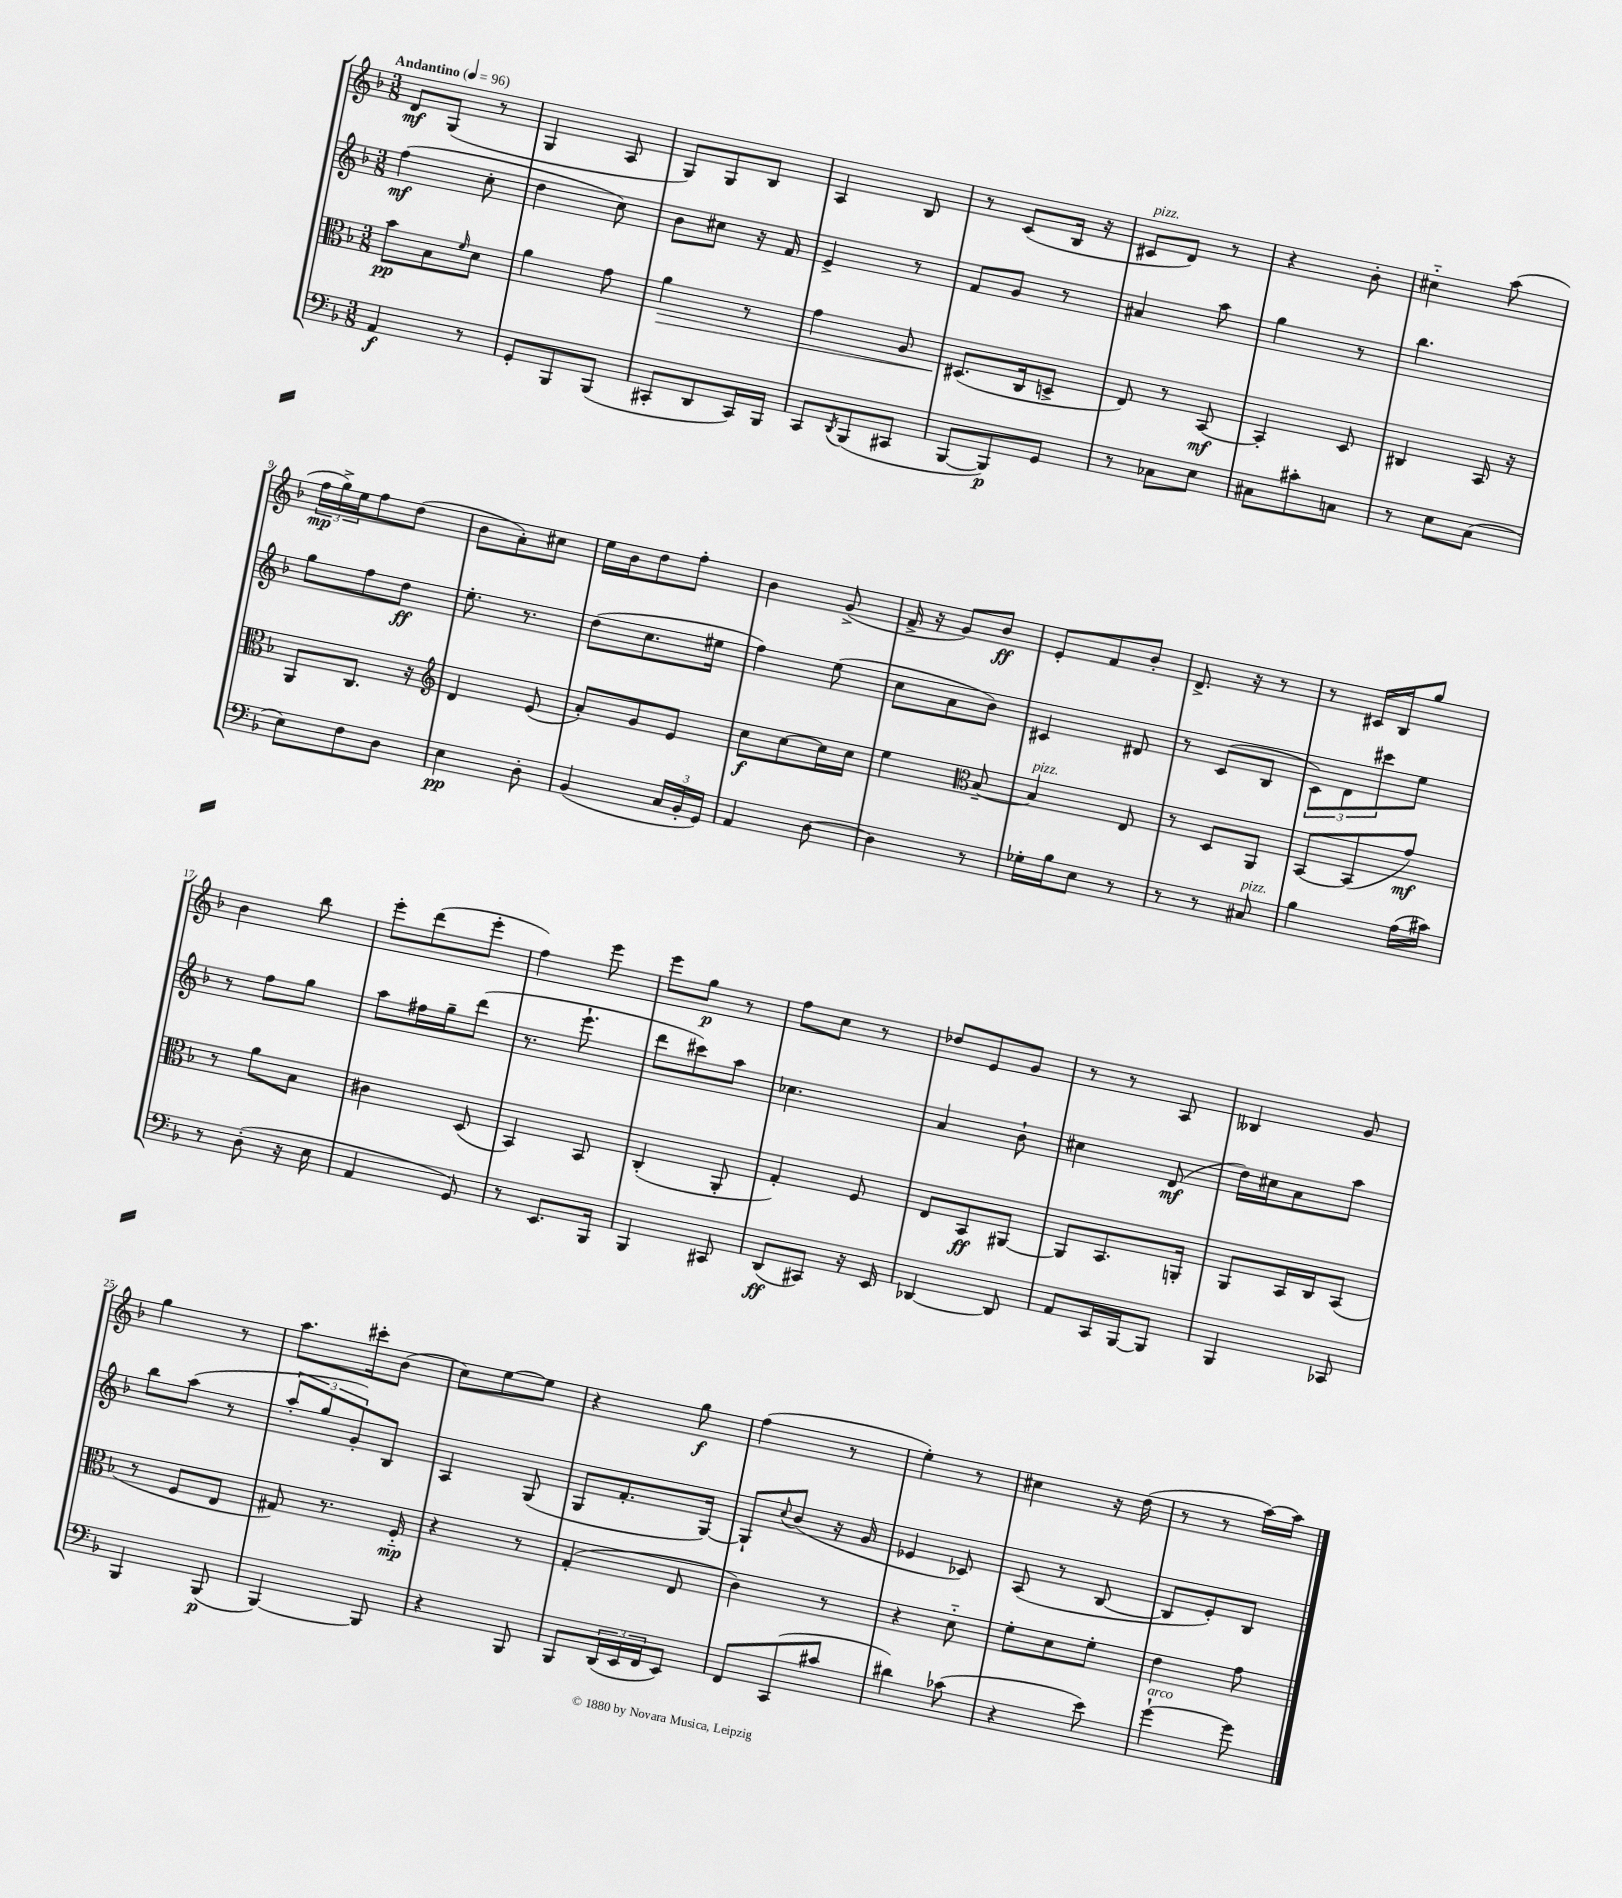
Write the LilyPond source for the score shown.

<<
\new StaffGroup <<
\new Staff = "s0" {
    \clef treble \key f \major \numericTimeSignature \time 3/8 \tempo "Andantino" 4 = 96
    d'8\mf g8( r8 |
    g4 a8 |
    g8) g8 bes8 |
    a4 bes8 |
    r8 c'8( bes16 r16 |
    cis'8^\markup { \italic "pizz." } d'8) r8 |
    r4 bes'8-. |
    cis''4-_ a''8( |
    \tuplet 3/2 { f''16\mp g''16->) e''16 } f''8 d''8( |
    bes'8 a'8-.) cis''8 |
    e''16 bes'16 d''8 f''8-. |
    bes'4 g'8->( |
    f'16-> r16 g'8) bes'8\ff |
    e'8-. f'8 bes'8-. |
    d'8.-> r16 r8 |
    r8 cis'16 bes16 g''8 |
    bes'4 bes''8 |
    e'''8-. d'''8( e'''8-. |
    f''4) e'''8 |
    e'''8 g''8\p r8 |
    f''8 c''8 r8 |
    des''8 e'8 g'8 |
    r8 r8 a8 |
    beses4 g'8 |
    g''4 r8 |
    a''8. cis'''16-. bes'8( |
    c''8) e''8~ e''8 |
    r4 g''8\f |
    f''4( r8 |
    e''4-.) r8 |
    cis''4 r16 d''16( |
    r8 r8 a''16~) a''16 \bar "|." |
}
\new Staff = "s1" {
    \clef treble \key f \major \numericTimeSignature \time 3/8
    f''4\mf( c''8-. |
    d''4 c''8) |
    bes'8 cis''8 r16 f'16 |
    e'4-> r8 |
    f'8 g'8 r8 |
    ais'4 a''8 |
    g''4 r8 |
    bes''4. |
    g''8 f''8 d''8\ff |
    e''8.-. r8. |
    d''8( c''8. eis''16 |
    f''4) e''8( |
    c''8 a'8 bes'8) |
    cis'4 dis'8 |
    r8 c'8( bes8 |
    \tuplet 3/2 { c'8) d'8 cis'''8 } e''8 |
    r8 f''8 g''8 |
    a''8 fis''16 g''16-- d'''8( |
    r8. e'''8.-! |
    d'''8 cis'''8) a''8 |
    ces''4. |
    a'4 bes'8-! |
    cis''4 d'8\mf( |
    d''16) cis''16 a'8 a''8 |
    bes''8 a''8( r8 |
    \tuplet 3/2 { a''8-. g''8 g'8-.) } bes8 |
    a4 g8( |
    g8 f'8.-. g16~) |
    g8-! \appoggiatura { c''8 } bes'8( r16 g'16 |
    ees'4 ces'8) |
    a8( r8 bes8~ |
    bes8 e'8-.) bes8 \bar "|." |
}
\new Staff = "s2" {
    \clef alto \key f \major \numericTimeSignature \time 3/8
    bes'8\pp bes8 \grace { f'16 } d'8 |
    a'4 g'8 |
    a'4\> r8 |
    g'4 a8 |
    dis8.\!( c16 d8-> |
    e8) r8 bes,8~\mf |
    bes,4-. d8 |
    cis4 bes,16 r16 |
    a,8 c8. r16 |
    \clef treble d'4 e'8( |
    a'8-.) g'8 e'8 |
    c''8\f c''8~ c''16 c''16 |
    e''4 \clef alto bes8~-- |
    bes4^\markup { \italic "pizz." } e8 |
    r8 d8 a,8 |
    bes,8~ bes,8( g'8\mf) |
    r8 a'8 bes8 |
    cis'4 d8( |
    bes,4) bes,8 |
    c4-.( a,8-. |
    g4-.) f8 |
    e8 bes,8\ff ais,8~ |
    ais,8 bes,8. a,16-. |
    a,8 bes,16 c16 bes,8( |
    r8 f8 e8 |
    gis8) r8. f16-_\mp |
    r4 r8 |
    g4-.( e8 |
    c'4) r8 |
    r4 d'8-_ |
    f'8-. d'8 f'8-. |
    e'4 g'8 \bar "|." |
}
\new Staff = "s3" {
    \clef bass \key f \major \numericTimeSignature \time 3/8
    a,4\f r8 |
    g,8-. bes,,8 bes,,8( |
    cis,8-. d,8 cis,16) bes,,16 |
    c,8 \acciaccatura { d,8 } bes,,8( cis,8 |
    bes,,8~ bes,,8\p) g,8 |
    r8 ces8 e8 |
    cis8 cis'8-. c8 |
    r8 e8 c8( |
    e8) f8 d8 |
    e4\pp d8-. |
    bes,4( \tuplet 3/2 { c16 bes,16-. g,16) } |
    a,4 d8~ |
    d4 r8 |
    ges16-. bes16 e8 r8 |
    r8 r8 cis8^\markup { \italic "pizz." } |
    bes4 a16( cis'16) |
    r8 d8-.( r16 e16 |
    a,4 g,8) |
    r8 e,8. bes,,16 |
    bes,,4 cis,8 |
    d,8\ff( cis,8) r16 e,16 |
    des,4~ des,8 |
    a,8 c,16 bes,,16~ bes,,8 |
    bes,,4 ces,8 |
    bes,,4 bes,,8\p( |
    bes,,4~) bes,,8 |
    r4 bes,,8 |
    bes,,8 \tuplet 3/2 { d,16( e,16 f,16 } e,8) |
    f,8 c,8( cis'8 |
    dis'4) ces'8( |
    r4 e'8) |
    g'4~-!^\markup { \italic "arco" } g'8 \bar "|." |
}
>>
>>
